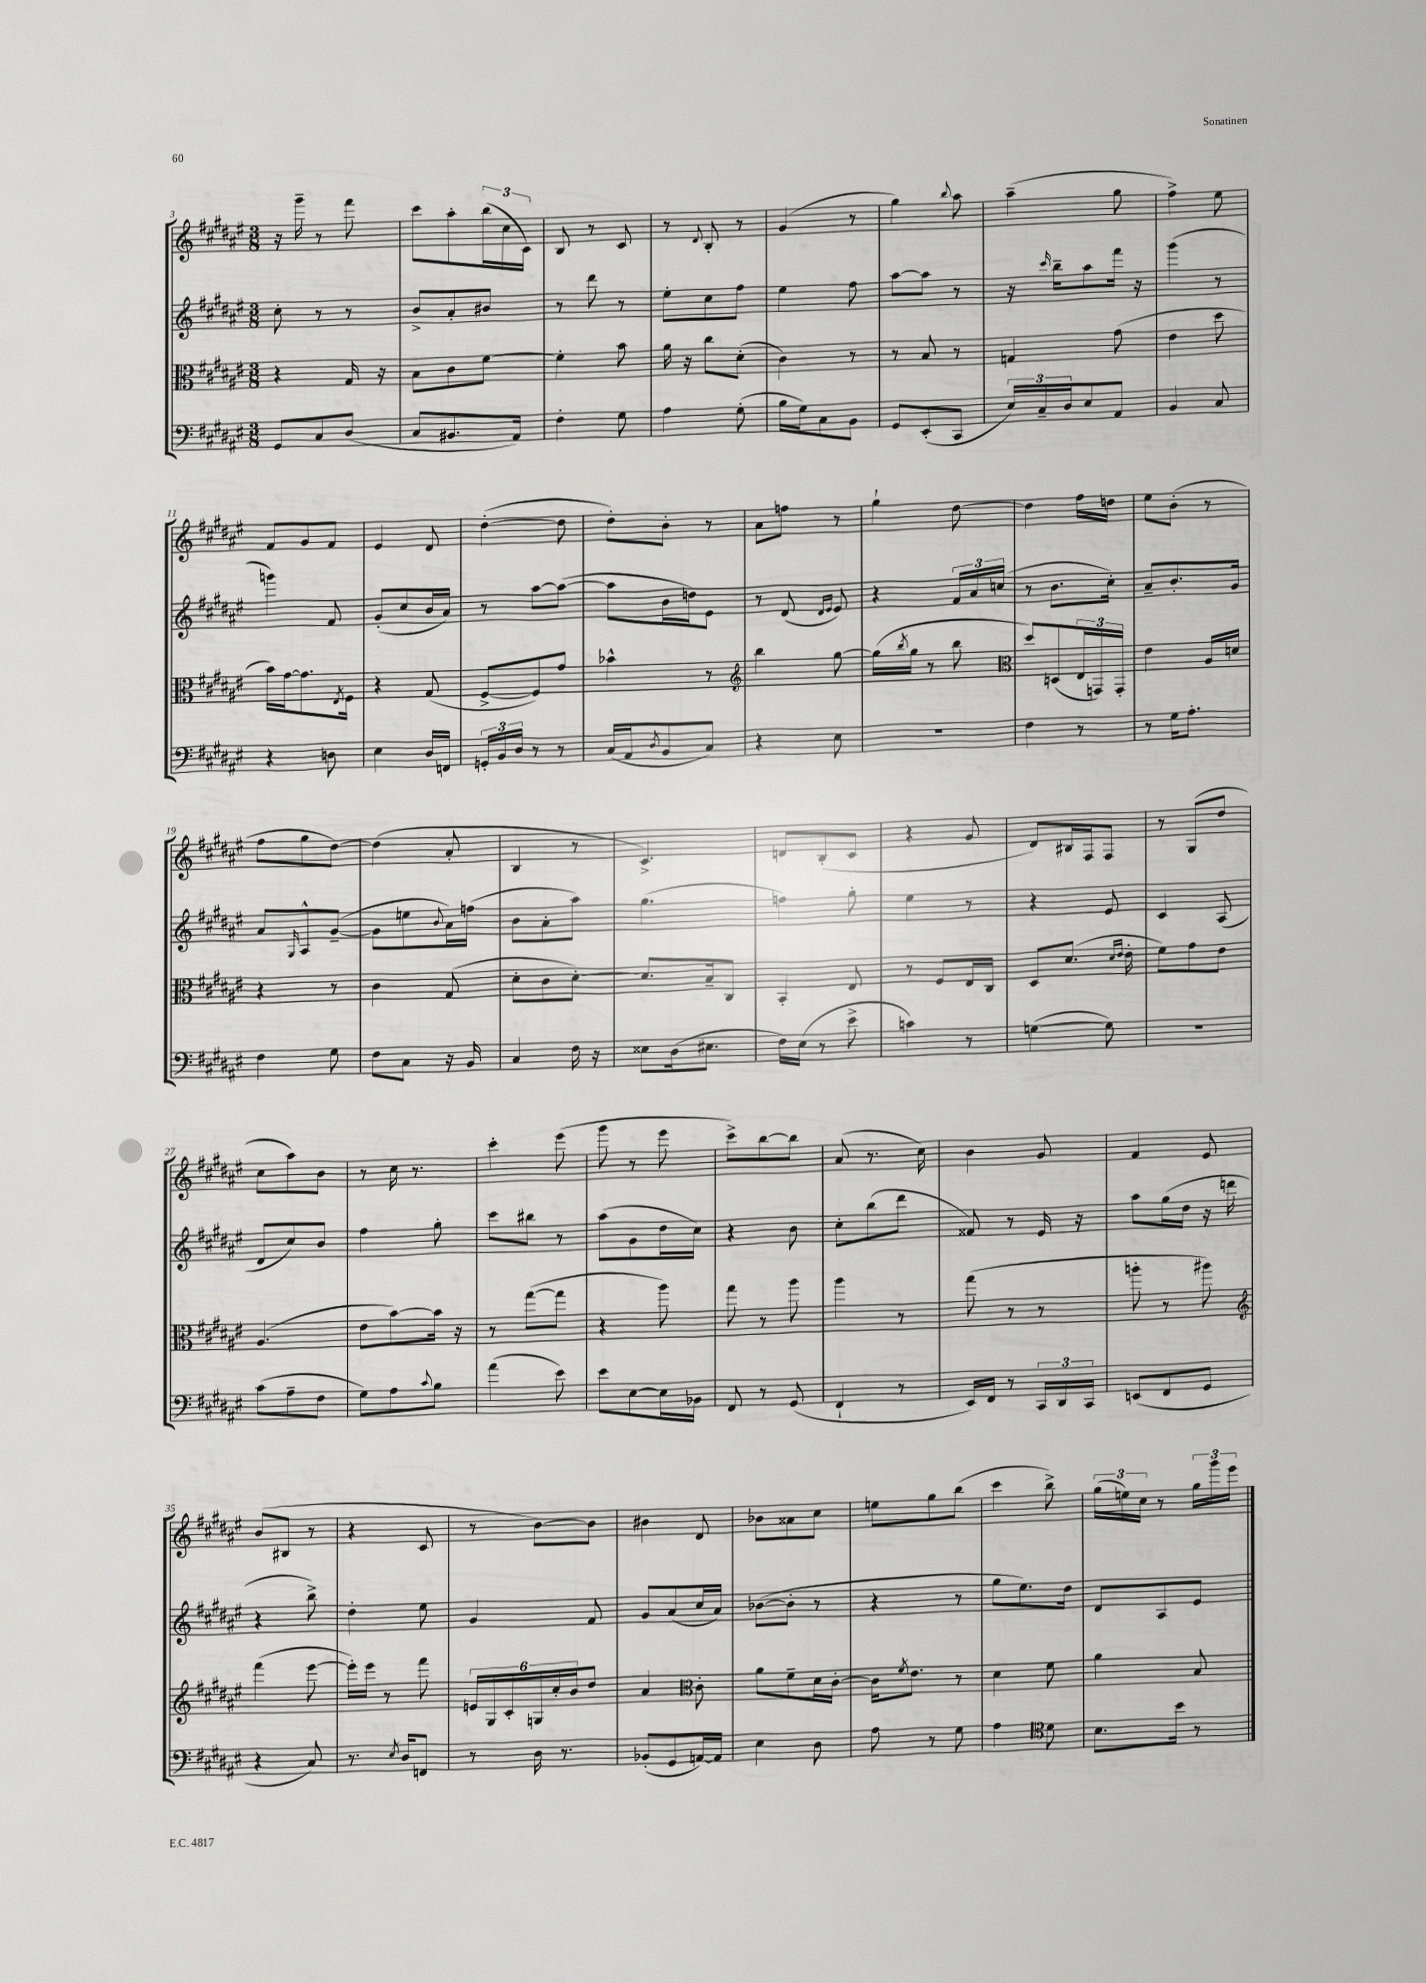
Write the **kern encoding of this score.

**kern	**kern	**kern	**kern
*part4	*part3	*part2	*part1
*staff4	*staff3	*staff2	*staff1
*clefF4	*clefC3	*clefG2	*clefG2
*k[f#c#g#d#a#e#]	*k[f#c#g#d#a#e#]	*k[f#c#g#d#a#e#]	*k[f#c#g#d#a#e#]
*M3/8	*M3/8	*M3/8	*M3/8
=3	=3	=3	=3
8GG#/L	4r	8cc#'\	16r
.	.	.	16ggg#~\
8C#/	.	8r	8r
(8D#/J	16G#/	8r	8fff#\
.	16r	.	.
=4	=4	=4	=4
8C#/L	8B\L	8b^/L	8ccc#\L
8.BB#X/	8c#\	8a#'/	8aa#'\
.	[8f#\J	8b#X/J	(24bb\L
.	.	.	24cc#\
16AA#/Jk)	.	.	.
.	.	.	24c#\JJ)
=5	=5	=5	=5
4F#'\	4f#'\]	8r	8B/
.	.	8ddd#\	8r
8G#\	8b\	8r	8c#/
=6	=6	=6	=6
4A#\	16a#\	8ee#'\L	8r
.	16r	.	.
.	.	.	8qqd#/
.	8cc#\L	8cc#\	8B'/
(8G#'\	(8d#'\J	8ff#\J	8r
=7	=7	=7	=7
16B\LL	4c#\)	4ee#\	(4g#/
16G#\J)	.	.	.
8C#\	.	.	.
8BB\J	8r	8ff#\	8r
=8	=8	=8	=8
8GG#/L	8r	[8aa#\L	4gg#\)
(8EE#'/	8B/	8aa#\J]	.
.	.	.	8qqbb/
8CC#/J	8r	8r	8aa#\
=9	=9	=9	=9
24E#/LL)	4Gn/	16r	(4aa#~\
24C#~/	.	.	.
.	.	16qqccc#/	.
.	.	16bb~\KL	.
24D#/J	.	.	.
8E#/	.	8aa#\	.
8AA#/J	(8g#\	16fff#\Jk	8gg#\
.	.	16r	.
=10	=10	=10	=10
4BB/	4e#\	(4ggg#\	4ff#^\)
8C#/	8dd#\	8r	8ee#\
!!LO:LB:g=z
=11	=11	=11	=11
4r	16b\LL)	4gggn\)	8f#/L
.	[16g#\J	.	.
.	8.g#\]	.	8g#/
8Dn\	.	8f#/	8f#/J
.	8qE#/	.	.
.	16F#\Jk	.	.
=12	=12	=12	=12
4E#\	4r	(8g#'/L	4e#/
.	.	8cc#/	.
16D#/LL	(8G#/	16b/L	8d#/
16FFn/JJ	.	16a#/JJ)	.
=13	=13	=13	=13
24GGn'/LL	[8F#^/L	8r	([4dd#'\
24BB/	.	.	.
24D#/JJ	.	.	.
8r	8F#/])	[8aa#\L	.
8r	8g#/J	(8aa#\J_	8dd#\]
=14	=14	=14	=14
(16C#/LL	4b-X^^\	8aa#\L]	8dd#'\L)
16AA#/J	.	.	.
8qD#/	.	.	.
8BB/	.	16b\L	8b'\J
.	.	16ddn\J)	.
8C#/J)	8r	8e#\J	8r
=15	=15	=15	=15
*	*clefG2	*	*
4r	4bb\	8r	8a#\L
.	.	(8d#/	8ffn\J
.	.	16qqd#/LL	.
.	.	16qqe#/JJ	.
8E#\	[8gg#\	8e#/)	8r
=16	=16	=16	=16
4.r	(16gg#\LL]	4r	4gg#`\
.	8qbb/	.	.
.	16gg#\JJ	.	.
.	8r	.	.
.	8bb\	24f#/LL	[8dd#\
.	.	24a#/	.
.	.	(24ccn/JJ	.
=17	=17	=17	=17
*	*clefC3	*	*
4F#\	8dd#/L)	8r	4dd#\]
.	(8Dn/	8.b\L	.
8r	24E#/L	.	16ff#\LL
.	24GGn/)	.	.
.	.	16cc#'\Jk)	16ddn\JJ
.	24GG'/JJ	.	.
=18	=18	=18	=18
8r	4e#\	8a#~/L	8ee#\L
16G#\KL	.	8.b'/	(8b'\J
8.A#'\J	.	.	.
.	16A#/LL	.	8r
.	16dn/JJ	16g#/Jk	.
!!LO:LB:g=z
=19	=19	=19	=19
4F#\	4r	8a#/L	8ff#\L
.	.	16qqG#/	.
.	.	8A#^^/	8gg#\
8G#\	8r	([8g#~/J	[8dd#\J)
=20	=20	=20	=20
8F#\L	4c#\	8g#\L]	(4dd#\]
8C#\J	.	8een\	.
.	.	8qqb/	.
16r	(8G#/	16a#\L)	8a#'/
16BB/	.	(16ffn\JJ	.
=21	=21	=21	=21
4C#/	8d#'\L	8b\L	4B/
.	8c#\	8a#'\	.
16F#\	[8d#'\J)	8aa#\J)	8r
16r	.	.	.
=22	=22	=22	=22
8E##X\L	8.d#/L]	(4.gg#\	4.c#^/)
(16D#\k	.	.	.
8.E#X\J	16B~/k	.	.
.	8C#/J	.	.
=23	=23	=23	=23
16F#\LL)	4BB'/	4ffn\)	8dn/L
(16E#\JJ	.	.	.
8r	.	.	(8B'/
8e#^\	8E#/	8gg#'\	8c#/J
=24	=24	=24	=24
4cn\)	8r	4ee#\	4r
.	8F#/L	.	.
8r	16E#/L	8r	8g#/
.	16C#/JJ	.	.
=25	=25	=25	=25
([4Gn\	8D#/L	4r	8d#/L)
.	(8.d#/J	.	16B#X/L
.	.	.	16F#/J
8G\])	.	8e#/	8F#/J
.	16qqd#/LL	.	.
.	16qqe#/JJ	.	.
.	16e#'\	.	.
=26	=26	=26	=26
4.r	8f#\L)	4c#/	8r
.	8g#\	.	(8G#/L
.	8e#\J	(8A#/	8dd#/J
!!LO:LB:g=z
=27	=27	=27	=27
(8c#\L	(4.A#/	8d#/L	8cc#\L
8A#~\	.	8cc#/)	8aa#\)
8F#\J	.	8b/J	8b\J
=28	=28	=28	=28
8G#\L)	8e#\L	4ff#\	8r
8A#\	[8b\)	.	16cc#\
.	.	.	8.r
8qqc#/	.	.	.
8B\J	16b\Jk]	8gg#'\	.
.	16r	.	.
=29	=29	=29	=29
(4a#\	8r	8ccc#\L	4ccc#'\
.	([8gg#\L	8bb#X\J	.
8e#\)	8gg#\J]	8r	(8eee#\
=30	=30	=30	=30
8e#\L	4r	(8aa#\L	8ggg#\
[8E#\	.	8g#\	8r
16E#\L]	8aa#\)	16dd#\L	8eee#\
16BB-X\JJ	.	16cc#\JJ)	.
=31	=31	=31	=31
8FF#/	8gg#\	4r	8ccc#^\L)
8r	8r	.	[8bb\
(8GG#/	8aa#\	8b\	8bb\J]
=32	=32	=32	=32
4FF#`/	4aa#\	8cc#'\L	(8a#/
.	.	(8bb\	8.r
8r	8r	8ddd#\J	.
.	.	.	16cc#\)
=33	=33	=33	=33
16EE#/LL)	(8gg#\	8f##X/)	4b\
16FF#/JJ	.	.	.
8r	8r	8r	.
24CC#/LL	8r	16e#/	8g#/
24DD#/	.	.	.
.	.	16r	.
24CC#/JJ	.	.	.
=34	=34	=34	=34
(8EEn/L	8aan'\	8aa#\L	4f#/
8FF#/	8r	(16gg#\L	.
.	.	16dd#\JJ	.
8GG#/J	8aa#X\)	16r	8e#/
.	.	16dddn\	.
!!LO:LB:g=z
=35	=35	=35	=35
*	*clefG2	*	*
4r	(4fff#\	4r	(8b/L
.	.	.	8B#X/J
8C#/)	[8eee#\	8bb^\)	8r
=36	=36	=36	=36
8.r	16eee#'\LL])	4dd#'\	4r
.	16eee#\JJ	.	.
.	8r	.	.
8qE#/	.	.	.
16D#/KL	.	.	.
8FFn/J	8fff#\	8ee#\	8c#/
=37	=37	=37	=37
8r	24en/LL	4g#/	8r
.	24G#/	.	.
.	24c#'/	.	.
16D#\	24Gn/	.	[8b\L)
.	24cc#'/	.	.
8.r	.	.	.
.	24b/J	.	.
.	8dd#/J	8f#/	8b\J]
=38	=38	=38	=38
(8BB-X'/L	4a#/	8g#/L	4b#X\
8GG#/	.	(8a#/	.
*	*clefC3	*	*
[16AAn/L)	8c#'\	16cc#/L	8d#/
16AA/JJ]	.	16a#/JJ)	.
=39	=39	=39	=39
4E#\	8a#\L	([8b-X\L	8b-X\L
.	8f#~\	8b-'\J]	8a##X\
8D#\	16d#\L	8r	8cc#\J
.	[16c#'\JJ	.	.
=40	=40	=40	=40
8A#\	16c#\KL]	4r	8een\L
.	8qf#/	.	.
.	8.e#\J	.	.
8r	.	.	8gg#\
8G#\	8r	8r	(8bb\J
=41	=41	=41	=41
4A#\	4d#\	8gg#\L	4ccc#\
.	.	8.ee#\)	.
*clefC4	*	*	*
8d#\	8f#\	.	8bb^\)
.	.	16dd#\Jk	.
=42	=42	=42	=42
8.B\L	4a#\	8d#/L	(24gg#\LL
.	.	.	24een\)
.	.	.	24cc#\JJ
.	.	8A#/	8r
16b\Jk	.	.	.
8r	8B/	8e#/J	24gg#\LL
.	.	.	24ggg#\
.	.	.	24eee#\JJ
==	==	==	==
*-	*-	*-	*-
